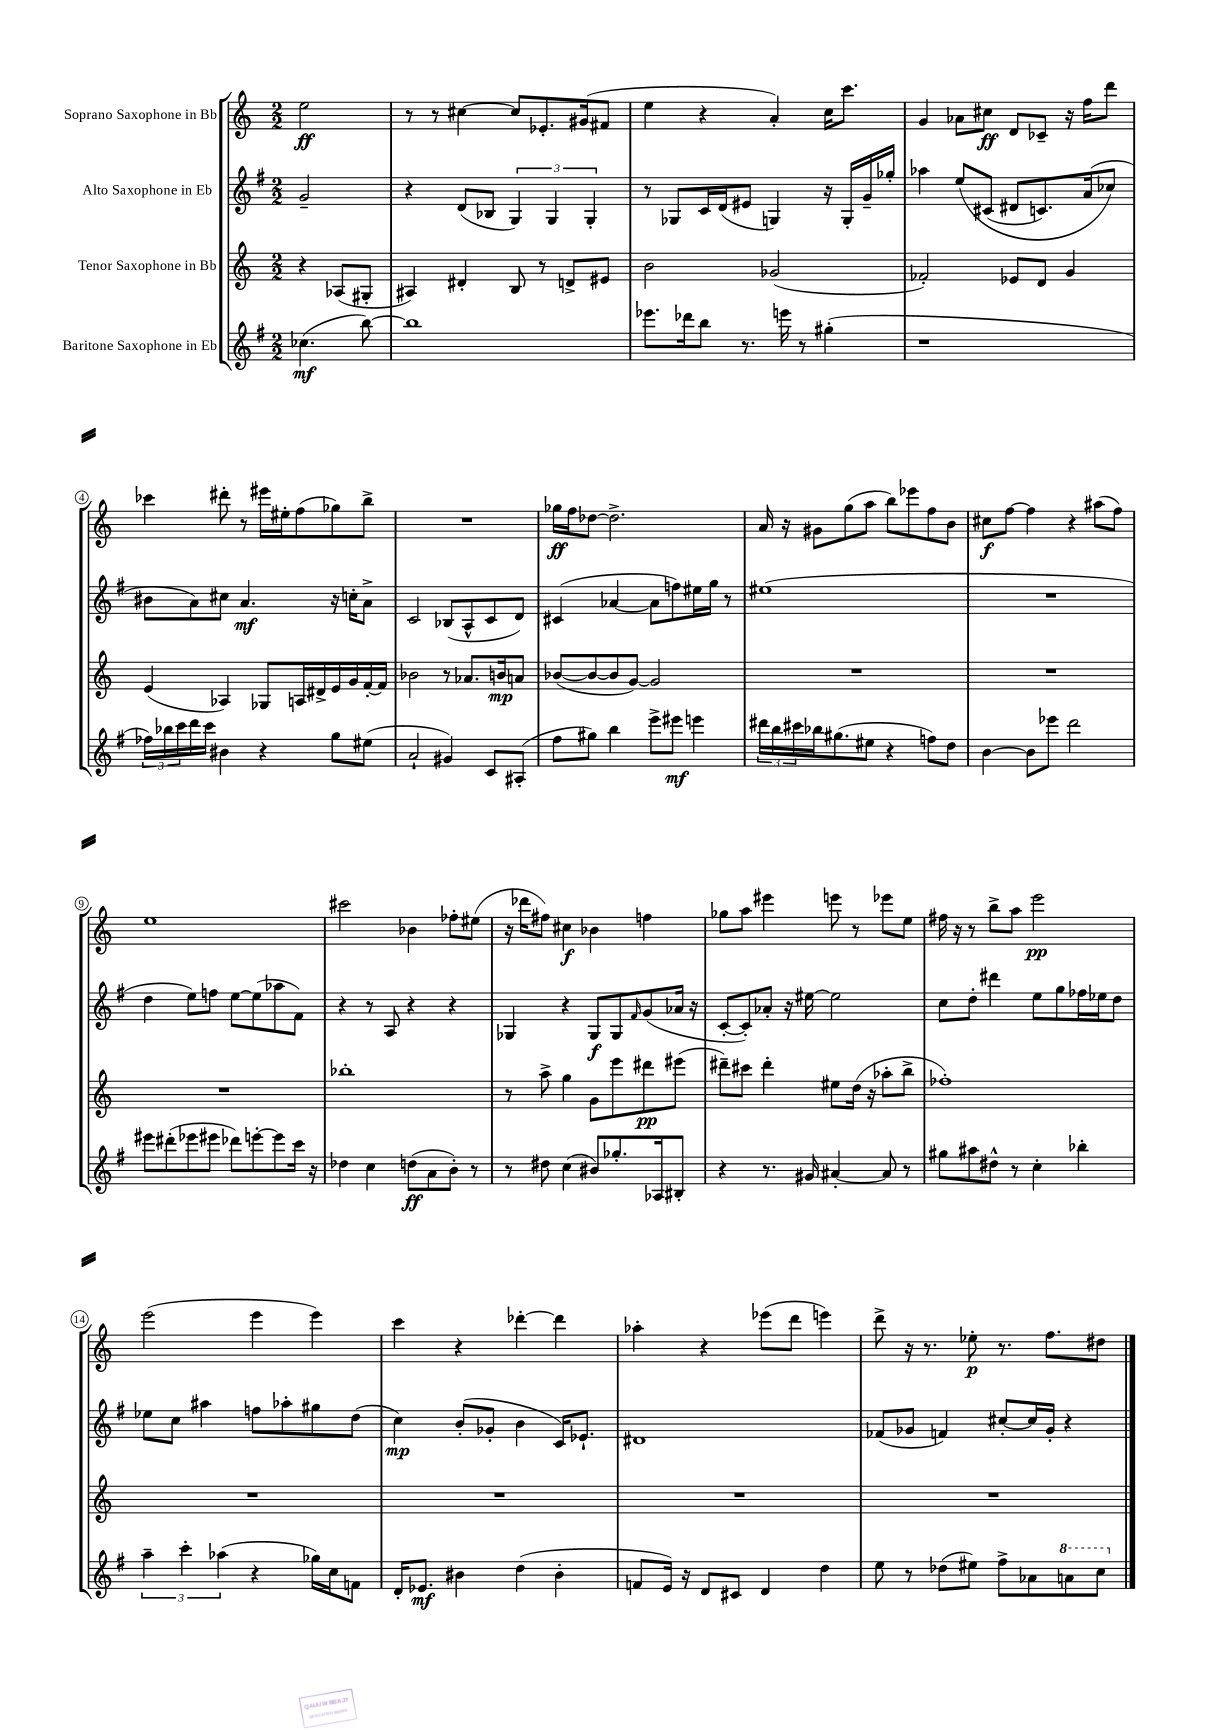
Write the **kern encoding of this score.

**kern	**dynam	**kern	**dynam	**kern	**dynam	**kern	**dynam
*part4	*part4	*part3	*part3	*part2	*part2	*part1	*part1
*staff4	*staff4	*staff3	*staff3	*staff2	*staff2	*staff1	*staff1
*I"Baritone Saxophone in Eb	*	*I"Tenor Saxophone in Bb	*	*I"Alto Saxophone in Eb	*	*I"Soprano Saxophone in Bb	*
*clefG2	*	*clefG2	*	*clefG2	*	*clefG2	*
*k[f#]	*	*k[]	*	*k[f#]	*	*k[]	*
*M2/2	*	*M2/2	*	*M2/2	*	*M2/2	*
=	=	=	=	=	=	=	=
(4.cc-X\	mf	4r	.	2g~/	.	2ee\	ff
.	.	(8A-X/L	.	.	.	.	.
[8bb\)	.	8G#X'/J	.	.	.	.	.
=1	=1	=1	=1	=1	=1	=1	=1
1bb]	.	4A#X/)	.	4r	.	8r	.
.	.	.	.	.	.	8r	.
.	.	4d#X'/	.	(8d/L	.	[4cc#X\	.
.	.	.	.	8B-X/J	.	.	.
.	.	8B/	.	6G/)	.	8cc#/L]	.
.	.	8r	.	.	.	8.e-X'/	.
.	.	.	.	6G/	.	.	.
.	.	8dn^/L	.	.	.	.	.
.	.	.	.	.	.	(16g#X/k	.
.	.	.	.	6G'/	.	.	.
.	.	8e#X/J	.	.	.	8f#X/J	.
=2	=2	=2	=2	=2	=2	=2	=2
8.eee-X\L	.	2b\	.	8r	.	4ee\	.
.	.	.	.	8G-X/L	.	.	.
16ddd-X\k	.	.	.	.	.	.	.
8bb\J	.	.	.	16c/L	.	4r	.
.	.	.	.	(16d/J	.	.	.
8.r	.	.	.	8e#X/J	.	.	.
.	.	(2g-X/	.	4Gn/)	.	4a'/)	.
16eeen\	.	.	.	.	.	.	.
8r	.	.	.	.	.	.	.
(4gg#X'\	.	.	.	16r	.	16cc\KL	.
.	.	.	.	16G'/LL	.	8.ccc\J	.
.	.	.	.	16g~/	.	.	.
.	.	.	.	16gg-X'/JJ	.	.	.
=3	=3	=3	=3	=3	=3	=3	=3
1r	.	2f-X'/)	.	4aa-X\	.	4g/	.
.	.	.	.	(8ee/L	.	8a-X\L	.
.	.	.	.	(8c#X/J	.	8cc#X\J	ff
.	.	8e-X/L	.	8d#X/L	.	8d/L	.
.	.	8d/J	.	8.cn/)	.	8c-X~/J	.
.	.	4g/	.	.	.	16r	.
.	.	.	.	(16a/k	.	16ff\KL	.
.	.	.	.	8cc-X/J)	.	8ddd\J	.
!!LO:LB:g=z
=4	=4	=4	=4	=4	=4	=4	=4
24ff-X\LL)	.	(4e/	.	8b#X\L	.	4ccc-X\	.
24bb-X\	.	.	.	.	.	.	.
24ccc\	.	.	.	.	.	.	.
16ddd\	.	.	.	8a\)	.	.	.
16ccc\JJ	.	.	.	.	.	.	.
4b#X\	.	4A-X/)	.	8cc#X\J	.	8ddd#X'\	.
.	.	.	.	4.a/	mf	8r	.
4r	.	8G-X/L	.	.	.	16eee#X\LL	.
.	.	.	.	.	.	16ee#X'\J	.
.	.	16An/L	.	.	.	(8ff\	.
.	.	16d#X^/	.	.	.	.	.
8gg\L	.	16e/	.	16r	.	8gg-X\)	.
.	.	16g/	.	16ccn'\KL	.	.	.
(8ee#X\J	.	[16f'/	.	8a^\J	.	8bb^\J	.
.	.	16f/JJ]	.	.	.	.	.
=5	=5	=5	=5	=5	=5	=5	=5
2a`/	.	2b-X\	.	2c/	.	1r	.
4g#X/)	.	8r	.	(8B-X/L	.	.	.
.	.	8.a-X/L	.	8A^^/	.	.	.
8c/L	.	.	.	8c/	.	.	.
.	.	16bn/k	mp	.	.	.	.
(8A#X'/J	.	8an/J	.	8d/J)	.	.	.
=6	=6	=6	=6	=6	=6	=6	=6
8ff#\L	.	([8b-X/L	.	(4c#X/	.	16gg-X\LL	ff
.	.	.	.	.	.	16ff\J	.
8gg#X\J)	.	8b-/_	.	.	.	[8dd-X\J	.
4bb\	.	8b-/]	.	[4a-X/	.	2.dd-^\]	.
.	.	[8g/J)	.	.	.	.	.
8eee^\L	.	2g/]	.	8a-\L]	.	.	.
8eee#X\J	mf	.	.	8ffn\)	.	.	.
4eeen\	.	.	.	16ee#X\L	.	.	.
.	.	.	.	16gg\JJ	.	.	.
.	.	.	.	8r	.	.	.
=7	=7	=7	=7	=7	=7	=7	=7
24ddd#X\LL	.	1r	.	(1ee#X	.	16a/	.
24bb\	.	.	.	.	.	.	.
.	.	.	.	.	.	16r	.
24ccc#X\	.	.	.	.	.	.	.
16bb-X\J	.	.	.	.	.	8g#X\L	.
(8.gg#X\	.	.	.	.	.	.	.
.	.	.	.	.	.	(8gg\	.
8ee#X\J	.	.	.	.	.	8aa\J	.
4r	.	.	.	.	.	8bb\L)	.
.	.	.	.	.	.	8eee-X\	.
8ffn\L)	.	.	.	.	.	8ff\	.
8dd\J	.	.	.	.	.	8b\J	.
=8	=8	=8	=8	=8	=8	=8	=8
[4b\	.	1r	.	1r	.	8cc#X\L	f
.	.	.	.	.	.	[8ff\J	.
8b\L]	.	.	.	.	.	4ff\]	.
8eee-X\J	.	.	.	.	.	.	.
2ddd\	.	.	.	.	.	4r	.
.	.	.	.	.	.	(8aa#X\L	.
.	.	.	.	.	.	8ff\J)	.
!!LO:LB:g=z
=9	=9	=9	=9	=9	=9	=9	=9
8eee#X\L	.	1r	.	4dd\	.	1ee	.
(8ddd#X'\	.	.	.	.	.	.	.
8eee-X\	.	.	.	8ee\L)	.	.	.
8eee#X\J	.	.	.	8ffn\J	.	.	.
8ddd-X\L)	.	.	.	[8ee\L	.	.	.
[8eeen'\	.	.	.	(8ee\]	.	.	.
8eee\]	.	.	.	8aa-X\	.	.	.
16ccc\Jk	.	.	.	8f#\J)	.	.	.
16r	.	.	.	.	.	.	.
=10	=10	=10	=10	=10	=10	=10	=10
4dd-X\	.	1bb-X'	.	4r	.	2ccc#X\	.
4cc\	.	.	.	8r	.	.	.
.	.	.	.	8A/	.	.	.
(8ddn\L	ff	.	.	4r	.	4b-X\	.
8a\	.	.	.	.	.	.	.
8b'\J)	.	.	.	4r	.	8ff-X'\L	.
8r	.	.	.	.	.	(8ee#X\J	.
=11	=11	=11	=11	=11	=11	=11	=11
8r	.	8r	.	4G-X/	.	16r	.
.	.	.	.	.	.	16ddd-X\KL	.
8dd#X\	.	8aa^\	.	.	.	8ff#X\J)	.
(4cc\	.	4gg\	.	4r	.	4cc#X\	f
8b#X/L)	.	8g\L	.	8G-/L	f	4b-X\	.
8.gg-X'/	.	8eee\	.	8G-/	.	.	.
.	.	.	.	16qqf#/	.	.	.
.	.	8ddd#X\	pp	(8g/	.	4ffn\	.
16A-X/k	.	.	.	.	.	.	.
8B#X'/J	.	(8eee#X\J	.	16a-X/Jk	.	.	.
.	.	.	.	16r	.	.	.
=12	=12	=12	=12	=12	=12	=12	=12
4r	.	8ddd#X~\L)	.	[8c'/L	.	8gg-X\L	.
.	.	8ccc#X\J	.	8c'/])	.	8aa\J	.
8.r	.	4ddd#'\	.	8a-X'/J	.	4eee#X\	.
.	.	.	.	16r	.	.	.
16g#X/	.	.	.	[16ee#X\	.	.	.
[4a#X'/	.	8ee#X\L	.	2ee#\]	.	8eeen\	.
.	.	(16dd\Jk	.	.	.	8r	.
.	.	16r	.	.	.	.	.
8a#/]	.	8aa-X'\L	.	.	.	8eee-X\L	.
8r	.	8bb^\J	.	.	.	8ee\J	.
=13	=13	=13	=13	=13	=13	=13	=13
8gg#X\L	.	1ff-X')	.	8cc\L	.	16ff#X\	.
.	.	.	.	.	.	16r	.
8aa#X\	.	.	.	8dd'\J	.	8r	.
8dd#X^^\J	.	.	.	4ddd#X\	.	8bb^\L	.
8r	.	.	.	.	.	8aa\J	.
4cc'\	.	.	.	8ee\L	.	2eee\	pp
.	.	.	.	8gg\	.	.	.
4bb-X'\	.	.	.	16ff-X\L	.	.	.
.	.	.	.	16ee-X\J	.	.	.
.	.	.	.	8dd\J	.	.	.
!!LO:LB:g=z
=14	=14	=14	=14	=14	=14	=14	=14
6aa~\	.	1r	.	8ee-X\L	.	(2eee\	.
.	.	.	.	8cc\J	.	.	.
6ccc'\	.	.	.	.	.	.	.
.	.	.	.	4aa#X\	.	.	.
(6aa-X\	.	.	.	.	.	.	.
4r	.	.	.	8ffn\L	.	4eee\	.
.	.	.	.	8aa-X'\	.	.	.
16gg-X\LL)	.	.	.	8gg#X\	.	4eee\)	.
16cc\J	.	.	.	.	.	.	.
8fn\J	.	.	.	(8dd\J	.	.	.
=15	=15	=15	=15	=15	=15	=15	=15
16d'/KL	.	1r	.	4cc\)	mp	4ccc\	.
8.e-X/J	mf	.	.	.	.	.	.
4b#X\	.	.	.	(8b'/L	.	4r	.
.	.	.	.	8g-X'/J	.	.	.
(4dd\	.	.	.	4b\	.	[4ddd-X'\	.
4b#'\	.	.	.	16c/KL)	.	4ddd-\]	.
.	.	.	.	8.e-X`/J	.	.	.
=16	=16	=16	=16	=16	=16	=16	=16
8fn/L	.	1r	.	1d#X	.	4aa-X'\	.
16e/Jk)	.	.	.	.	.	.	.
16r	.	.	.	.	.	.	.
8d/L	.	.	.	.	.	4r	.
8c#X/J	.	.	.	.	.	.	.
4d/	.	.	.	.	.	(8eee-X\L	.
.	.	.	.	.	.	8ddd\J	.
4dd\	.	.	.	.	.	4eeen\)	.
=17	=17	=17	=17	=17	=17	=17	=17
8ee\	.	1r	.	(8f-X/L	.	8ddd^\	.
8r	.	.	.	8g-X/J	.	16r	.
.	.	.	.	.	.	8.r	.
(8dd-X\L	.	.	.	4fn/)	.	.	.
8ee#X\J)	.	.	.	.	.	8ee-X'\	p
8ff#^\L	.	.	.	[8cc#X'/L	.	8.r	.
8a-X\	.	.	.	16cc#/L]	.	.	.
.	.	.	.	16g-'/JJ	.	8.ff\L	.
*8va	*	*	*	*	*	*	*
8aan\	.	.	.	4r	.	.	.
8ccc\J	.	.	.	.	.	8dd#X\J	.
*X8va	*	*	*	*	*	*	*
==	==	==	==	==	==	==	==
*-	*-	*-	*-	*-	*-	*-	*-
